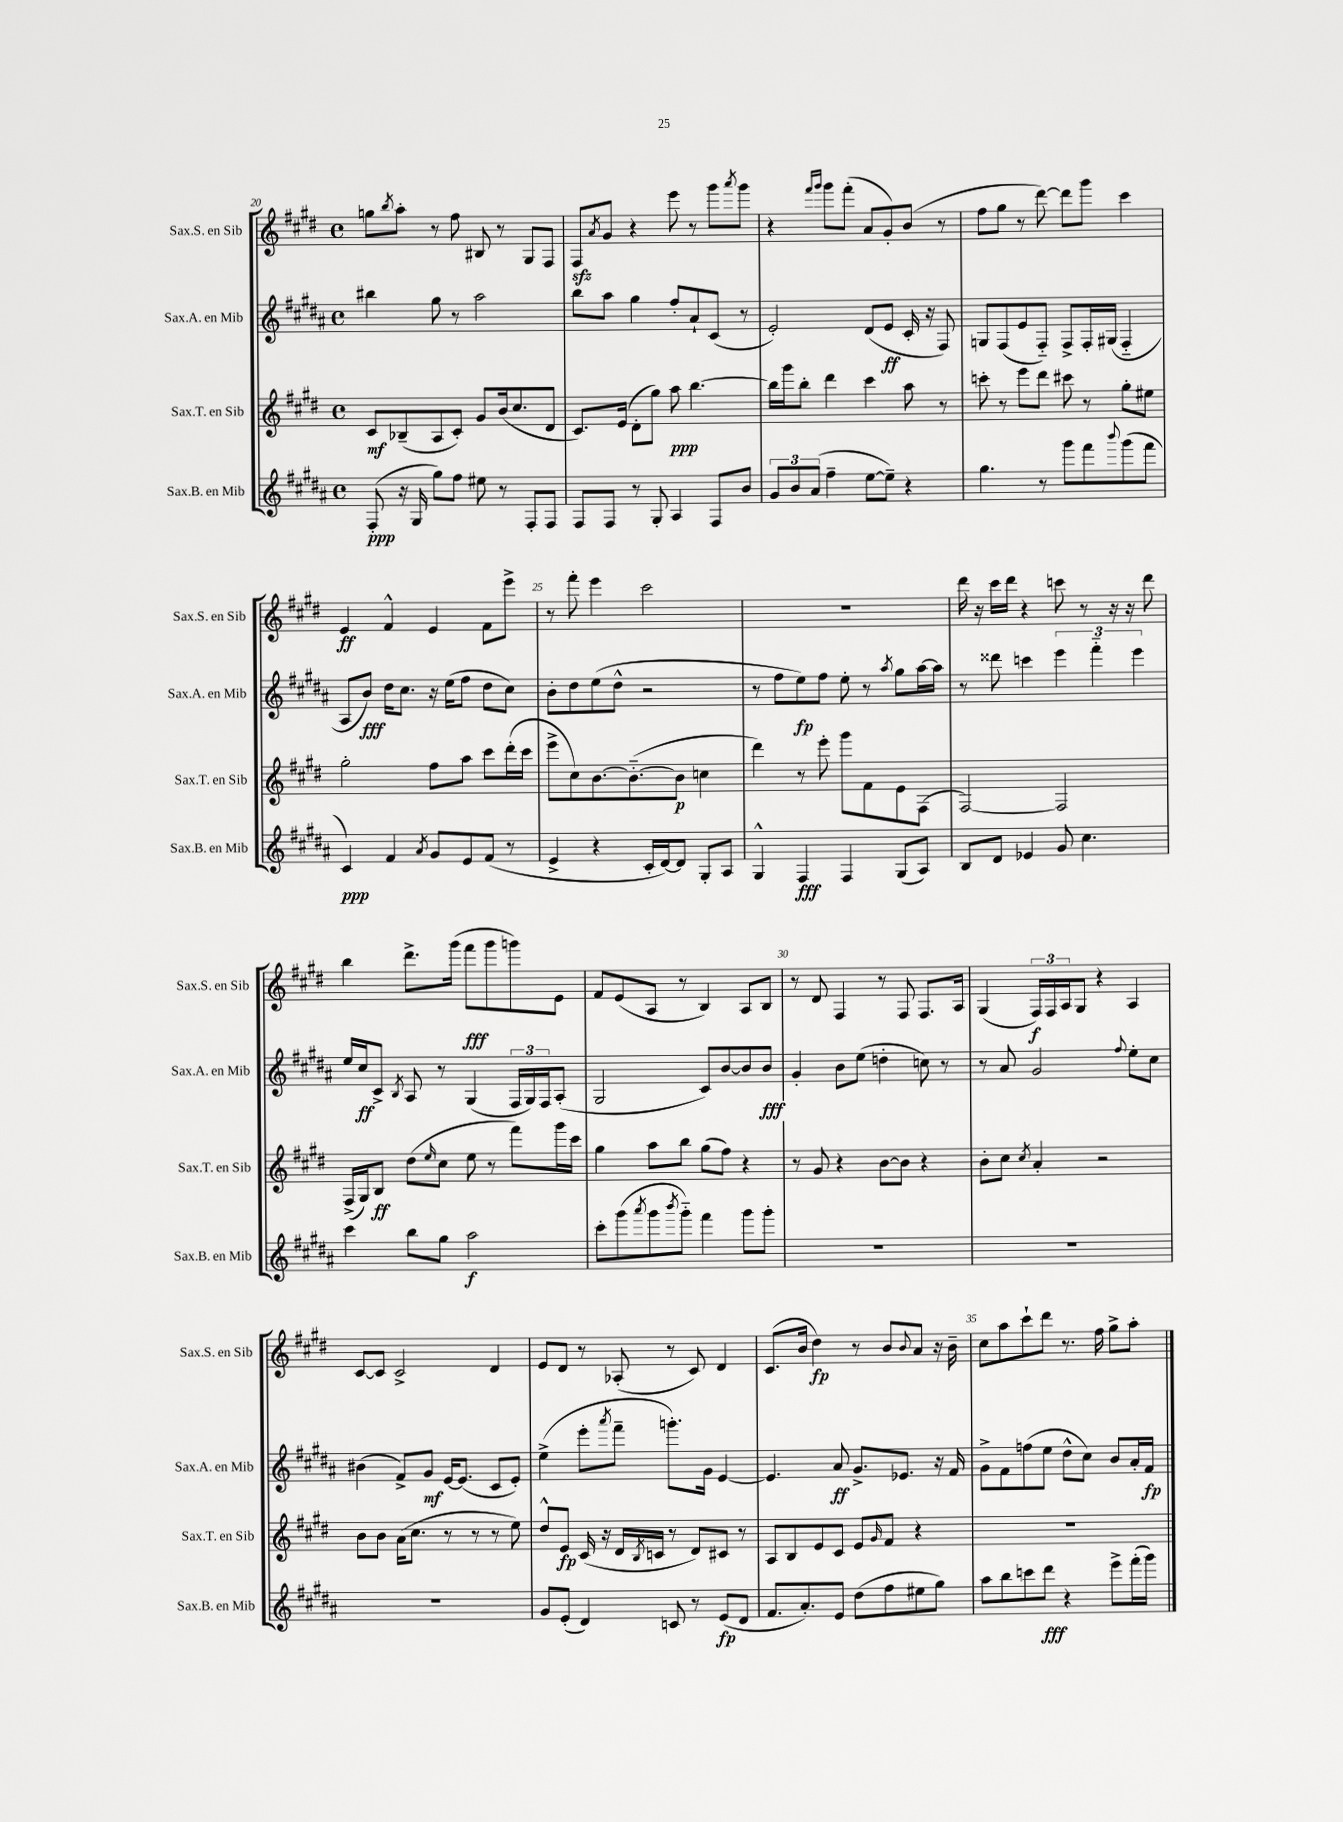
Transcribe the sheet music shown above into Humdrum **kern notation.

**kern	**dynam	**kern	**dynam	**kern	**dynam	**kern	**dynam
*part4	*part4	*part3	*part3	*part2	*part2	*part1	*part1
*staff4	*staff4	*staff3	*staff3	*staff2	*staff2	*staff1	*staff1
*I"Sax.B. en Mib	*	*I"Sax.T. en Sib	*	*I"Sax.A. en Mib	*	*I"Sax.S. en Sib	*
*I'Sax.B. en Mib	*	*I'Sax.T. en Sib	*	*I'Sax.A. en Mib	*	*I'Sax.S. en Sib	*
*clefG2	*	*clefG2	*	*clefG2	*	*clefG2	*
*k[f#c#g#d#a#]	*	*k[f#c#g#d#]	*	*k[f#c#g#d#a#]	*	*k[f#c#g#d#]	*
*M4/4	*	*M4/4	*	*M4/4	*	*M4/4	*
*met(c)	*	*met(c)	*	*met(c)	*	*met(c)	*
=20	=20	=20	=20	=20	=20	=20	=20
(8F#'/	ppp	8c#/L	mf	4bb#X\	.	8ggn\L	.
.	.	.	.	.	.	8qbb/	.
16r	.	(8B-X~/	.	.	.	8aa'\J	.
16G#/	.	.	.	.	.	.	.
8gg#\L)	.	8A/	.	8gg#\	.	8r	.
8ff#\J	.	8c#'/J)	.	8r	.	8ff#\	.
8ee#X\	.	8g#/L	.	2aa#\	.	8B#X/	.
8r	.	(16b/k	.	.	.	8r	.
.	.	8.cc#/	.	.	.	.	.
8F#'/L	.	.	.	.	.	8G#/L	.
8F#/J	.	8d#/J	.	.	.	8F#/J	.
=21	=21	=21	=21	=21	=21	=21	=21
8F#/L	.	8.c#/L)	.	8bb\L	.	8F#zz/L	.
.	.	.	.	.	.	8qa/	.
8F#/J	.	.	.	8aa#\J	.	8g#/J	.
.	.	(16e/Jk	.	.	.	.	.
8r	.	8d#'\L	.	4gg#\	.	4r	.
8G#'/	.	8gg#\J)	.	.	.	.	.
4A#/	.	8aa\	ppp	8ff#'/L	.	8eee\	.
.	.	[4.bb\	.	8a#`/	.	8r	.
8F#/L	.	.	.	(8c#/J	.	8ggg#\L	.
.	.	.	.	.	.	8qaaa/	.
8b/J	.	.	.	8r	.	8ggg#\J	.
=22	=22	=22	=22	=22	=22	=22	=22
12g#/L	.	16bb\LL]	.	2e'/)	.	4r	.
.	.	16ggg#\J	.	.	.	.	.
12b/	.	.	.	.	.	.	.
.	.	8bb'\J	.	.	.	.	.
(12a#/J	.	.	.	.	.	.	.
.	.	.	.	.	.	16qqfff#/LL	.
.	.	.	.	.	.	16qqggg#/JJ	.
4ff#~\	.	4ddd#\	.	.	.	8ggg#\L	.
.	.	.	.	.	.	(8fff#'\J	.
[8ee\L	.	4ccc#\	.	(8d#/L	.	8a/L	.
8ee~\J])	.	.	.	8e/J	ff	8g#'/)	.
4r	.	8aa\	.	16c#'/	.	(8b/J	.
.	.	.	.	16r	.	.	.
.	.	8r	.	8F#/)	.	8r	.
=23	=23	=23	=23	=23	=23	=23	=23
4.gg#\	.	8cccn'\	.	8Gn/L	.	8ff#\L	.
.	.	8r	.	(8F#/	.	8gg#\J	.
.	.	8eee\L	.	8e/	.	8r	.
8r	.	8ddd#\J	.	8F#/J)	.	[8ddd#\)	.
8ggg#\L	.	8ccc#X\	.	8F#^/L	.	8ddd#\L]	.
8fff#\	.	8r	.	16F#'/L	.	8ggg#\J	.
.	.	.	.	(16G#X/JJ	.	.	.
8qqbbb/	.	.	.	.	.	.	.
(8ggg#\	.	8gg#'\L	.	4F#/	.	4ccc#\	.
8fff#\J	.	8ee#X\J	.	.	.	.	.
!!LO:LB:g=z
=24	=24	=24	=24	=24	=24	=24	=24
4c#/)	ppp	2gg#'\	.	8A#/L	.	4e/	ff
.	.	.	.	8b/J)	fff	.	.
4f#/	.	.	.	16dd#\KL	.	4f#^^/	.
.	.	.	.	8.cc#\J	.	.	.
8qa#/	.	.	.	.	.	.	.
8g#/L	.	8ff#\L	.	16r	.	4e/	.
.	.	.	.	(16ee\KL	.	.	.
8e/	.	8aa\J	.	8ff#\J	.	.	.
(8f#/J	.	8ccc#\L	.	8dd#\L	.	8f#\L	.
8r	.	(16ddd#'\L	.	8cc#\J)	.	8eee^\J	.
.	.	16ccc#\JJ	.	.	.	.	.
=25	=25	=25	=25	=25	=25	=25	=25
4e^/	.	8eee^\L	.	8b'\L	.	8r	.
.	.	8cc#\)	.	8dd#\	.	8fff#'\	.
4r	.	[8.b\	.	(8ee\	.	4eee\	.
.	.	.	.	8dd#^^\J	.	.	.
.	.	(8.b\_	.	.	.	.	.
16c#'/LL	.	.	.	2r	.	2ccc#\	.
[16d#/J)	.	.	.	.	.	.	.
8d#/J]	.	8b\J]	p	.	.	.	.
8G#'/L	.	4ccn\	.	.	.	.	.
8A#/J	.	.	.	.	.	.	.
=26	=26	=26	=26	=26	=26	=26	=26
4G#^^/	.	4ddd#\)	.	8r	.	1r	.
.	.	.	.	8ff#\L	.	.	.
4F#/	fff	8r	.	8ee\)	fp	.	.
.	.	8eee'\	.	8ff#\J	.	.	.
4F#/	.	8ggg#\L	.	8ee'\	.	.	.
.	.	8f#\	.	8r	.	.	.
.	.	.	.	8qaa#/	.	.	.
(8G#/L	.	8e\	.	8gg#\L	.	.	.
8A#/J)	.	(8F#\J	.	[16aa#\L	.	.	.
.	.	.	.	16aa#\JJ]	.	.	.
=27	=27	=27	=27	=27	=27	=27	=27
8B/L	.	[2F#/)	.	8r	.	16ddd#\	.
.	.	.	.	.	.	16r	.
8d#/J	.	.	.	8ddd##X\	.	16ccc#\LL	.
.	.	.	.	.	.	16ddd#\JJ	.
4e-X/	.	.	.	4cccn\	.	4r	.
8g#/	.	2F#/]	.	6eee\	.	8cccn\	.
4.cc#\	.	.	.	.	.	8r	.
.	.	.	.	6fff#\	.	.	.
.	.	.	.	.	.	16r	.
.	.	.	.	.	.	16r	.
.	.	.	.	6eee\	.	.	.
.	.	.	.	.	.	8ddd#\	.
!!LO:LB:g=z
=28	=28	=28	=28	=28	=28	=28	=28
4ccc#\	.	(16F#^/LL	.	16ee/LL	.	4bb\	.
.	.	16G#/J)	.	16cc#/J	ff	.	.
.	.	8B/J	ff	8c#^/J	.	.	.
.	.	.	.	8qB/	.	.	.
8bb\L	.	(8dd#\L	.	8A#/	.	8.ddd#^\L	.
.	.	16qqee/	.	.	.	.	.
8gg#\J	.	8cc#\J	.	8r	.	.	.
.	.	.	.	.	.	(16ggg#\Jk	.
2aa#\	f	8ee\	.	(4G#/	.	8fff#\L	fff
.	.	8r	.	.	.	8ggg#\	.
.	.	8fff#\L)	.	24F#/LL	.	8gggn\)	.
.	.	.	.	24G#/)	.	.	.
.	.	.	.	24F#/J	.	.	.
.	.	16ggg#\L	.	(8A#'/J	.	8e\J	.
.	.	16ccc#\JJ	.	.	.	.	.
=29	=29	=29	=29	=29	=29	=29	=29
8ccc#'\L	.	4gg#\	.	2G#/	.	8f#/L	.
(8ggg#\	.	.	.	.	.	(8e/	.
8qaaa#/	.	.	.	.	.	.	.
8ggg#\	.	8aa\L	.	.	.	8A/J	.
8qbbb/	.	.	.	.	.	.	.
8ggg#\J)	.	8bb\J	.	.	.	8r	.
4fff#\	.	(8gg#\L	.	8c#/L)	.	4B/)	.
.	.	8ff#\J)	.	[8b/	.	.	.
8ggg#\L	.	4r	.	8b/]	.	8A/L	.
8ggg#'\J	.	.	.	8b/J	fff	8B/J	.
=30	=30	=30	=30	=30	=30	=30	=30
1r	.	8r	.	4g#'/	.	8r	.
.	.	8g#/	.	.	.	8d#/	.
.	.	4r	.	8b\L	.	4F#/	.
.	.	.	.	(8ee\J	.	.	.
.	.	[8b\L	.	4ddn'\	.	8r	.
.	.	8b\J]	.	.	.	8F#/	.
.	.	4r	.	8ccn\)	.	8.F#/L	.
.	.	.	.	8r	.	.	.
.	.	.	.	.	.	16A/Jk	.
=31	=31	=31	=31	=31	=31	=31	=31
1r	.	8b'\L	.	8r	.	(4G#/	.
.	.	8cc#\J	.	8a#/	.	.	.
.	.	8qcc#/	.	.	.	.	.
.	.	4a'/	.	2g#/	.	24F#/LL)	f
.	.	.	.	.	.	24F#/	.
.	.	.	.	.	.	24A/J	.
.	.	.	.	.	.	8G#/J	.
.	.	2r	.	.	.	4r	.
.	.	.	.	8qqff#/	.	.	.
.	.	.	.	8ee'\L	.	4A/	.
.	.	.	.	8cc#\J	.	.	.
!!LO:LB:g=z
=32	=32	=32	=32	=32	=32	=32	=32
1r	.	8b\L	.	(4b#X\	.	[8c#/L	.
.	.	8b\J	.	.	.	8c#/J]	.
.	.	(16a\KL	.	8f#^/L)	.	2c#^/	.
.	.	8.cc#\J	.	.	.	.	.
.	.	.	.	8g#/J	mf	.	.
.	.	8r	.	[16e/KL	.	.	.
.	.	.	.	(8.e/J]	.	.	.
.	.	8r	.	.	.	.	.
.	.	8r	.	8c#/L	.	4d#/	.
.	.	8ee\)	.	8e'/J)	.	.	.
=33	=33	=33	=33	=33	=33	=33	=33
8g#/L	.	8dd#^^/L	.	(4ee^\	.	8e/L	.
(8e'/J	.	8e/J	fp	.	.	8d#/J	.
4d#/)	.	(16c#/	.	8eee'\L	.	8r	.
.	.	16r	.	.	.	.	.
.	.	.	.	8qaaa#/	.	.	.
.	.	16d#/LL	.	8fff#~\J	.	(8A-X'/	.
.	.	8qB/	.	.	.	.	.
.	.	16cn/JJ	.	.	.	.	.
8cn/	.	8r	.	8.gggn'\L)	.	8r	.
8r	.	8d#/L)	.	.	.	8c#/)	.
.	.	.	.	16g#\Jk	.	.	.
(8e/L	fp	8c#X/J	.	[4e/	.	4d#/	.
8d#/J	.	8r	.	.	.	.	.
=34	=34	=34	=34	=34	=34	=34	=34
8.f#/L	.	8A/L	.	4.e/]	.	(8.c#/L	.
.	.	8B/	.	.	.	.	.
8.a#'/)	.	.	.	.	.	16b/Jk	.
.	.	8e/	.	.	.	4dd#\)	fp
8e/J	.	8c#/J	.	8a#/	ff	.	.
(8dd#\L	.	8e/L	.	8.g#^/L	.	8r	.
.	.	16qqg#/	.	.	.	.	.
8ff#\	.	8f#/J	.	.	.	8b/L	.
.	.	.	.	8.e-X/J	.	.	.
.	.	.	.	.	.	8qqb/	.
8ee#X\	.	4r	.	.	.	8a/J	.
8gg#\J)	.	.	.	16r	.	16r	.
.	.	.	.	16f#/	.	16b~\	.
=35	=35	=35	=35	=35	=35	=35	=35
8aa#\L	.	1r	.	8g#^\L	.	8cc#\L	.
8bb\	.	.	.	8f#\	.	8aa\	.
8cccn\	.	.	.	(8ffn\	.	8ccc#`\	.
8ddd#\J	fff	.	.	8ee\J	.	8ddd#\J	.
4r	.	.	.	8dd#^^\L	.	8.r	.
.	.	.	.	8cc#\J)	.	.	.
.	.	.	.	.	.	16ff#\	.
8eee^\L	.	.	.	8b/L	.	8gg#^\L	.
(16fff#'\L	.	.	.	16a#'/L	.	8aa'\J	.
16ggg#\JJ)	.	.	.	16f#/JJ	fp	.	.
==	==	==	==	==	==	==	==
*-	*-	*-	*-	*-	*-	*-	*-
